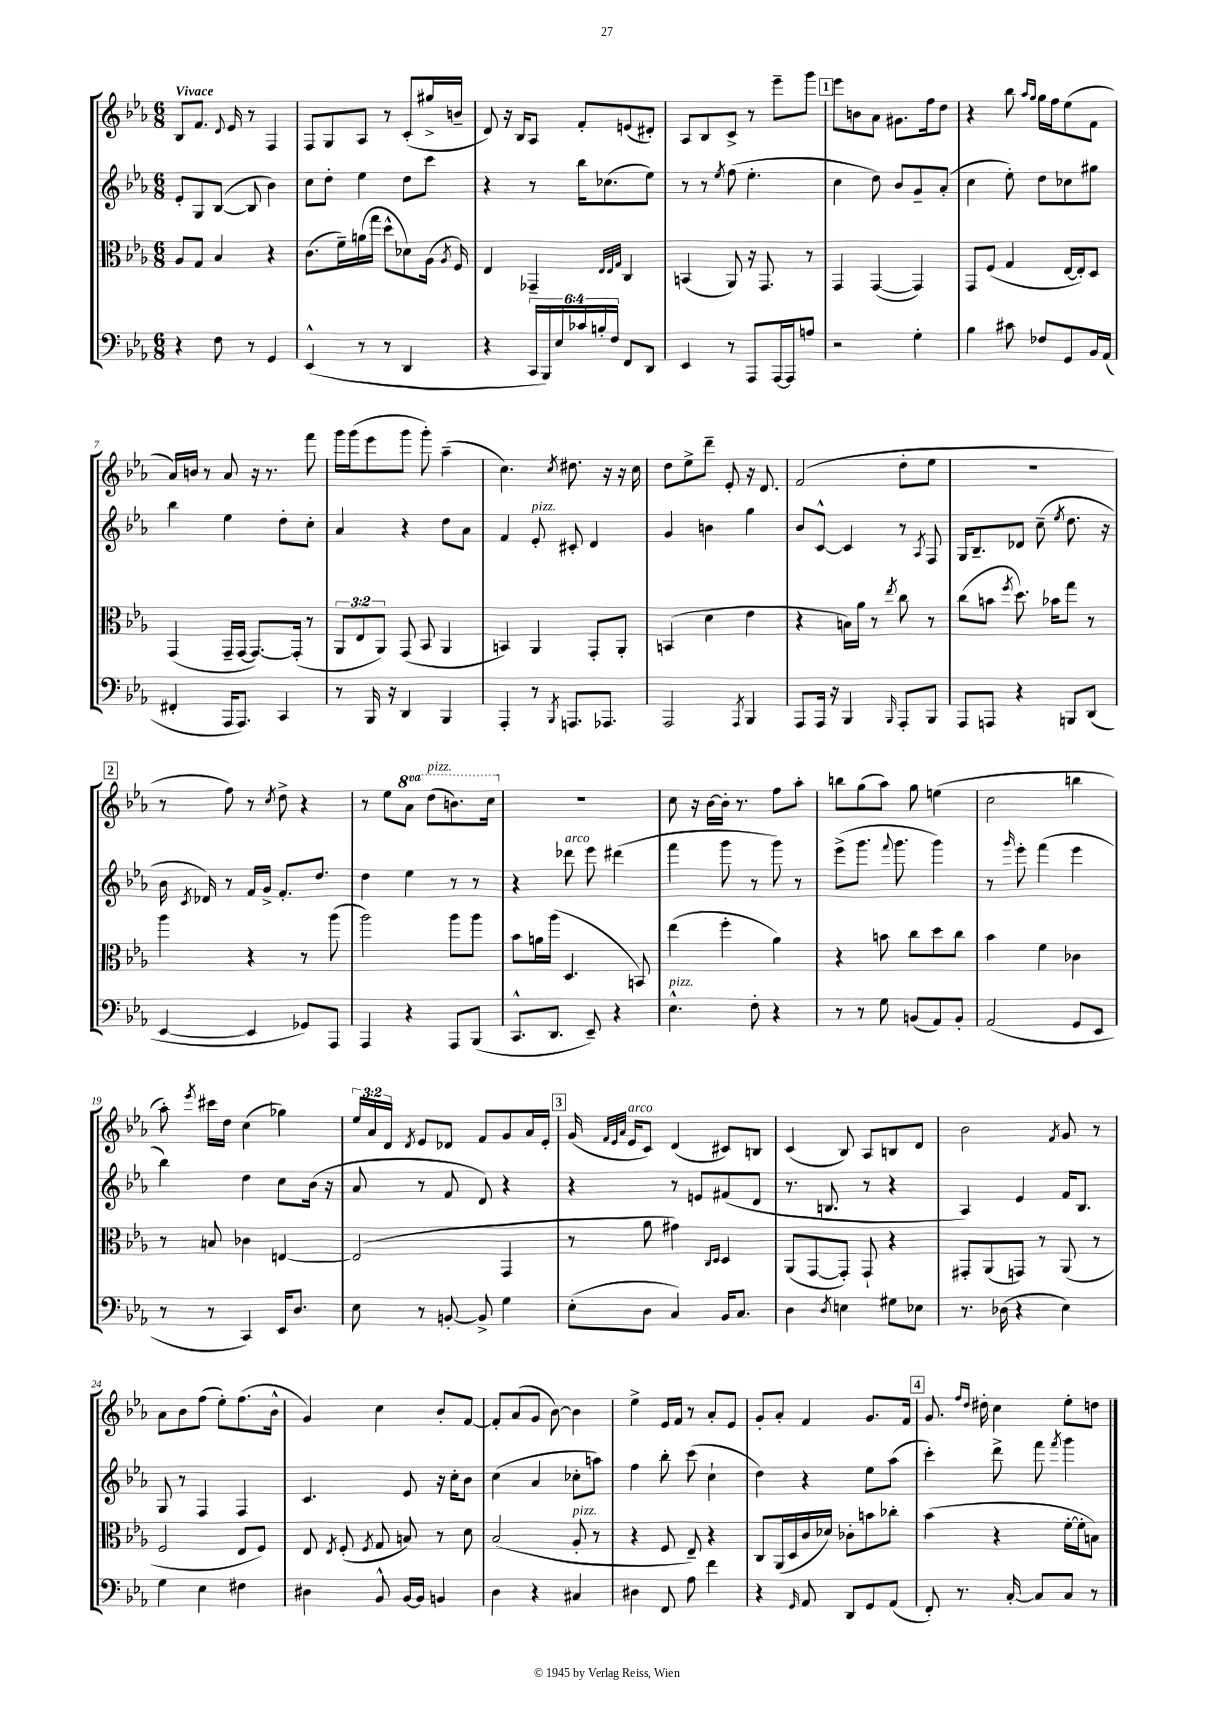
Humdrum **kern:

**kern	**kern	**kern	**kern
*staff4	*staff3	*staff2	*staff1
*clefF4	*clefC3	*clefG2	*clefG2
*k[b-e-a-]	*k[b-e-a-]	*k[b-e-a-]	*k[b-e-a-]
*M6/8	*M6/8	*M6/8	*M6/8
4r	8A-	8e-'	8B-
.	8G	8G	8.f
8F	4B-	([8B-	.
.	.	.	8qqd
.	.	.	16e-
8r	.	8B-]	8r
4GG	4r	4b-)	4F
=	=	=	=
(4EE-^^	(8.c	8cc	8F
.	.	8dd'	8G
.	16f~)	.	.
8r	(16a	4ee-	8A-
.	16gg	.	.
8r	8dd^^	.	8r
4DD	8d-)	8dd	(8c'
.	(16A-	8ccc	16gg#^
.	8qA-	.	.
.	16F)	.	16b~
=	=	=	=
4r	4E-	4r	8d)
.	.	.	16r
.	.	.	16B-
24CC	4GG-~	8r	8A-
24BBB-)	.	.	.
24E-	.	.	.
24c-	.	16bb-	8f'
24B'	.	.	.
.	.	(8.cc-	.
24F	.	.	.
.	32qqE-	.	.
.	32qqE-	.	.
.	32qqG	.	.
8FF	4C	.	(8e
8DD	.	8ee-)	8d#')
=	=	=	=
4EE-	(4BB	8r	8A-
.	.	8r	8B-
.	.	8qee-	.
8r	8AA-)	(8ff	8c^
8AAA-	16r	4.ee-'	8r
.	8.GG	.	.
[16AAA-	.	.	8eee-~
16AAA-]	.	.	.
8A	8r	.	8ggg
=	=	=	=
2r	4GG	4cc	8eee-
.	.	.	8b
.	([4GG	8dd)	8a-
.	.	8b-	8.g#
4G'	4GG])	8g~	.
.	.	.	16ff
.	.	(8a-'	8dd
=	=	=	=
4B-	8GG	4cc	4r
.	(8F	.	.
8c#	4G	8ee-')	8bb-
.	.	.	16qqaa-
.	.	.	16qqgg
8F-	.	8dd	16gg
.	.	.	16ff
8GG	[16E-	8cc-	(8ee-
.	16E-'])	.	.
16BB-	8D	8gg#	8f
(16AA-	.	.	.
=	=	=	=
4FF#'	(4GG	4bb-	16a-)
.	.	.	16b
.	.	.	8r
16AAA-	16GG~	4ee-	8a-
8.AAA-)	[16GG	.	.
.	8.GG_)	.	16r
.	.	.	8.r
4CC	.	8dd'	.
.	(16GG']	.	.
.	8r	8cc'	8fff
=	=	=	=
8r	12AA-	4a-	16ggg
.	.	.	(16ggg
.	12E-	.	.
16BBB-	.	.	8eee-
.	12AA-)	.	.
16r	.	.	.
4DD	(8GG	4r	8ggg
.	8BB-	.	8ggg')
4BBB-	4AA-	8dd	(4aa-~
.	.	8a-	.
=	=	=	=
4AAA-'	4BB)	4f	4.cc)
8r	4AA-	8e-'	.
8qBBB-	.	.	8qcc
8.AAA	.	8c#'	8.dd#
.	8GG'	4d	.
8.AAA-	.	.	16r
.	8AA-'	.	16r
.	.	.	16cc
=	=	=	=
2AAA-	(4BB	4g	8dd
.	.	.	8ee-^
.	4d	4b	8ddd~
.	.	.	8e-'
8qAAA-	.	.	.
4BBB-	4e-	4gg	16r
.	.	.	8.d
=	=	=	=
8AAA-	4r	8b-	(2f
16AAA-	.	[8c^^	.
16r	.	.	.
4BBB-	16B)	4c]	.
.	16a-	.	.
.	8r	.	.
16qqBBB-	8qee-	.	.
8AAA-'	8cc	8r	8dd'
.	.	8qA-	.
8BBB-	8r	8F	8ee-
=	=	=	=
8AAA-	(8cc	16G	2.r
.	.	8.B-~	.
8AAA	8b	.	.
.	8qff	.	.
4r	8.dd)	8d-	.
.	.	(8cc~	.
.	16b-	.	.
.	.	8qee-	.
8BBB	8gg	8.dd	.
(8DD	8r	.	.
.	.	16r	.
=	=	=	=
[4EE-	4aa-	16b-	8r
.	.	8qc	.
.	.	16d-)	.
.	.	8r	8ff)
4EE-]	4r	16f	8r
.	.	16g^	.
.	.	.	8qcc
.	.	8.f'	8dd^
8GG-)	8r	.	4r
.	.	8.dd	.
8AAA-	(8aa-	.	.
=	=	=	=
4AAA-	2aa-)	4dd	8r
.	.	.	8ee-
4r	.	4ee-	8aa-
.	.	.	(8ddd
8AAA-	8aa-	8r	8.bb)
(8BBB-	8aa-	8r	.
.	.	.	16ccc
=	=	=	=
8.CC^^	8b-	4r	2.r
.	16a	.	.
8.DD	(16aa-	.	.
.	4.D	8ddd-	.
8EE-~)	.	8eee-	.
4r	.	(4ddd#	.
.	8BB)	.	.
=	=	=	=
4.E-^^	(4ee-	4fff	8cc
.	.	.	16r
.	.	.	[16b-
.	4ff'	8ggg	16b-']
.	.	.	8.r
8F'	.	8r	.
4r	4a-)	8ggg)	8ff
.	.	8r	8aa-'
=	=	=	=
8r	4r	(8eee-^	8bb
8r	.	8.ggg	(8gg
8G	8b	.	8aa-)
.	.	8qqfff	.
.	.	8.ggg	.
(8BB	8cc	.	8gg
8AA-)	8dd	4ggg)	(4ee
8BB'	8cc	.	.
=	=	=	=
(2AA-	4b-	8r	2cc
.	.	16qqggg	.
.	.	8eee-'	.
.	4f	(4fff	.
8GG	4c-	4eee-	4bb
8EE-	.	.	.
=	=	=	=
8r	8r	4bb-)	8aa-')
.	.	.	8qeee-
8r	8B	.	16ccc#
.	.	.	16dd
4CC)	4c-	4dd	(4cc
16EE-	[4E	8cc	4gg-)
8.D	.	.	.
.	.	(16b-	.
.	.	16r	.
=	=	=	=
8E-	(2E]	8a-	24ee-
.	.	.	24a-
.	.	.	24d
.	.	.	8qd
8r	.	8r	8e-
[8BB'	.	8f	8d-
8BB^]	.	8d)	8f
4G	4GG	4r	8g
.	.	.	16a-
.	.	.	16e-'
=	=	=	=
(8E-'	8r	4r	(16g
.	.	.	32qqf
.	.	.	32qqe-
.	.	.	32qqa-
.	.	.	16e-
8D	8a-	.	8c)
4C)	4g#)	8r	(4d
.	.	8e	.
.	16qqC	.	.
.	16qqD	.	.
16BB-	4D	(8f#	8c#)
8.C	.	.	.
.	.	8d	8B
=	=	=	=
4D	(8AA-	8.r	(4c
.	[8GG	.	.
.	.	8.B	.
8qD	.	.	.
4E	8GG'])	.	8B-)
.	8GG`	8r	8A-
8G#	4r	4r	8B
8E-	.	.	8d
=	=	=	=
8.r	8GG#'	4A-)	2b-
.	(8AA-	.	.
(16D-	.	.	.
4r	8GG)	4e-	.
.	8r	.	.
.	.	.	8qf
4E-)	(8AA-	16f	8g
.	.	8.B-	.
.	8r	.	8r
=	=	=	=
4G	2F	8G	8a-
.	.	8r	8b-
4E-	.	4F	(8ff
.	.	.	8ee-')
4F#	8E-	4F	(8.ff
.	8F)	.	.
.	.	.	16b-^^
=	=	=	=
4D#	8E-	4.c	4g)
.	8qE-	.	.
.	(8F'	.	.
.	8qF	.	.
8BB-^^	8G	.	4cc
[16BB-	8B)	8e-	.
16BB-]	.	.	.
4BB	8r	16r	8b-'
.	.	16cc'	.
.	8d	8b-	[8f
=	=	=	=
4D	(2B-	(4cc	8f']
.	.	.	(8a-
4r	.	4a-	8g
.	.	.	[8b-)
4C#	8A-'	8cc-'	4b-]
.	8r	8aa)	.
=	=	=	=
4D#	4r	4ff	4ee-^
8FF	8F	8bb-'	16e-
.	.	.	16f
8A-	8E-~)	(8ccc	8r
4f	4r	4cc`	8a-'
.	.	.	8e-
=	=	=	=
4r	8C	4dd)	8g'
.	(16AA-	.	8a-'
.	16D	.	.
16qqGG	.	.	.
8AA-	16c	4r	4f
.	16d-)	.	.
8DD	8c-'	.	.
8GG	8b	8ee-	8.g
(8AA-	8cc-'	(8aa-	.
.	.	.	16f
=	=	=	=
8FF')	(4b-	4ccc')	8.g
8.r	.	.	.
.	.	.	16qqff
.	.	.	16qqdd
.	.	.	16dd#'
.	4r	8ddd^	4cc
[16C'	.	.	.
8C]	.	8fff	.
.	.	8qfff	.
8C	[16f'	4ggg	8ee-'
.	16f']	.	.
8r	8B)	.	8dd
==	==	==	==
*-	*-	*-	*-
